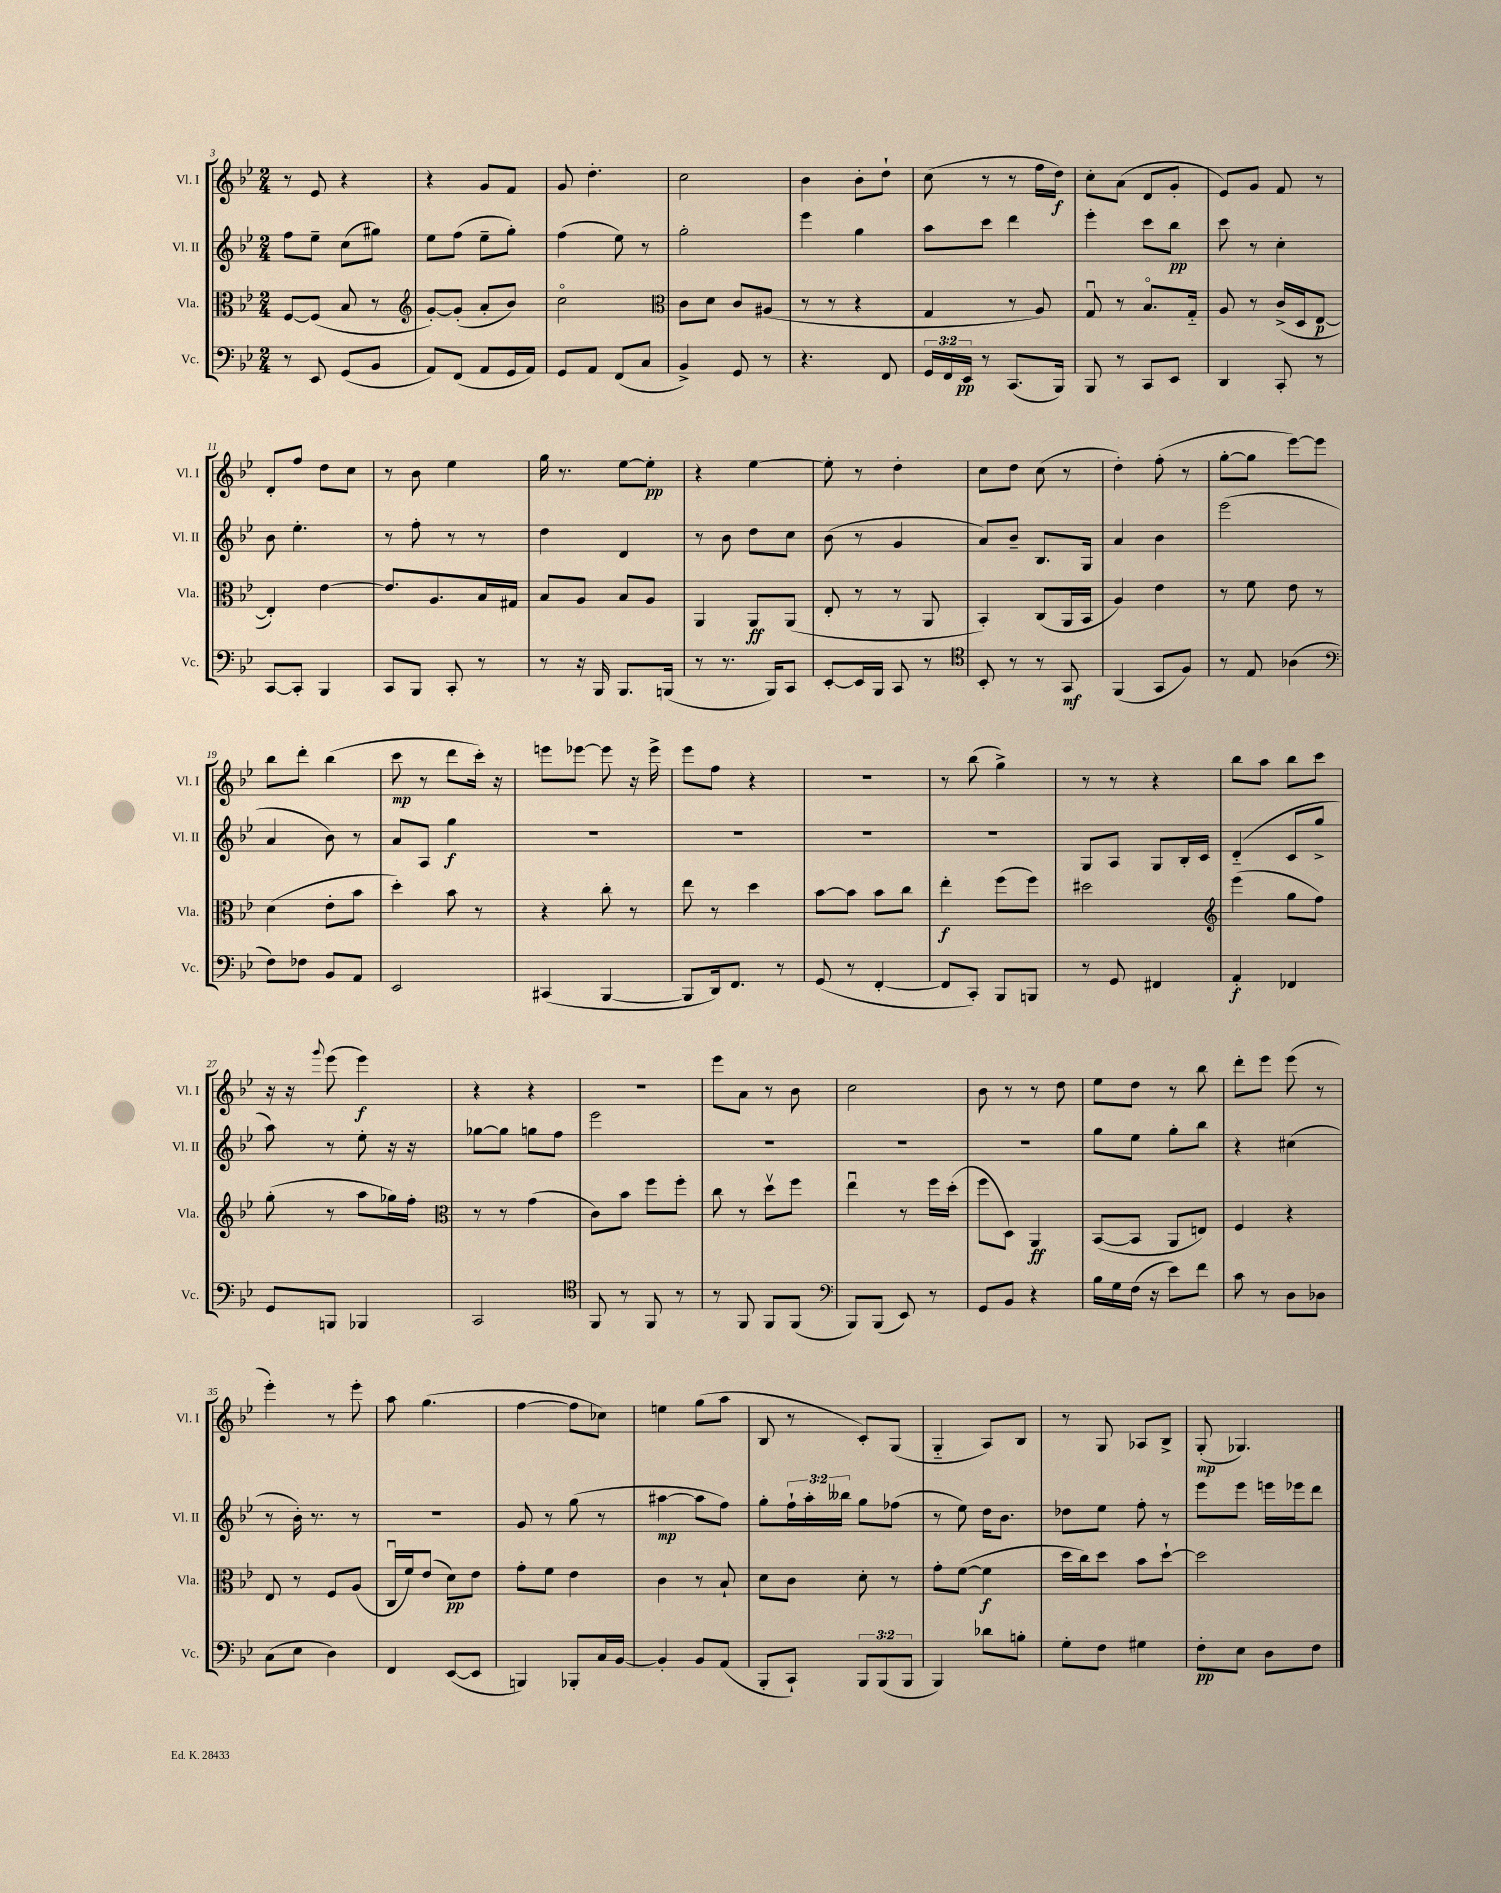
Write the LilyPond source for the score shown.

<<
\new StaffGroup <<
\new Staff = "s0" \with { instrumentName = "Vl. I" shortInstrumentName = "Vl. I" } {
    \clef treble \key bes \major \numericTimeSignature \time 2/4
    r8 ees'8 r4 |
    r4 g'8 f'8 |
    g'8 d''4.-. |
    c''2 |
    bes'4 bes'8-. d''8-! |
    c''8( r8 r8 f''16 d''16\f) |
    c''8-. a'8( d'8 g'8-. |
    ees'8) g'8 f'8 r8 |
    d'8-. f''8 d''8 c''8 |
    r8 bes'8 ees''4 |
    g''16 r8. ees''8~ ees''8-.\pp |
    r4 ees''4~ |
    ees''8-. r8 d''4-. |
    c''8 d''8 c''8( r8 |
    d''4-.) f''8-.( r8 |
    g''8~-. g''8 ees'''8~) ees'''8 |
    bes''8 d'''8-. bes''4( |
    c'''8\mp r8 d'''8 c'''16-.) r16 |
    e'''8 ees'''8~ ees'''8 r16 ees'''16-> |
    ees'''8 f''8 r4 |
    r2 |
    r8 bes''8( g''4->) |
    r8 r8 r4 |
    bes''8 a''8 bes''8 c'''8 |
    r16 r16 \appoggiatura { g'''8 } ees'''8( ees'''4\f) |
    r4 r4 |
    R2 |
    ees'''8 a'8 r8 bes'8 |
    c''2 |
    bes'8 r8 r8 d''8 |
    ees''8 d''8 r8 bes''8 |
    d'''8-. ees'''8 ees'''8( r8 |
    ees'''4-.) r8 ees'''8-. |
    a''8 g''4.( |
    f''4~ f''8 ces''8) |
    e''4 g''8( a''8 |
    bes8 r8 c'8-.) g8( |
    g4-_ a8) bes8 |
    r8 g8 aes8 bes8-> |
    g8-.\mp( ges4.) \bar "|." |
}
\new Staff = "s1" \with { instrumentName = "Vl. II" shortInstrumentName = "Vl. II" } {
    \clef treble \key bes \major \numericTimeSignature \time 2/4 \override Staff.TupletNumber.text = #tuplet-number::calc-fraction-text
    f''8 ees''8-- c''8( gis''8) |
    ees''8 f''8( ees''8-- g''8-.) |
    f''4( ees''8) r8 |
    g''2-. |
    ees'''4 g''4 |
    a''8 c'''8 d'''4 |
    ees'''4-. c'''8 bes''8\pp |
    c'''8 r8 c''4-. |
    bes'8 ees''4.-. |
    r8 f''8-. r8 r8 |
    d''4 d'4 |
    r8 bes'8 d''8 c''8 |
    bes'8( r8 g'4 |
    a'8) bes'8-- bes8. g16 |
    a'4 bes'4 |
    ees'''2( |
    a'4 bes'8) r8 |
    a'8 a8 g''4\f |
    R2 |
    R2 |
    R2 |
    R2 |
    g8 a8 g8 bes16-. c'16 |
    d'4-_( c'8 g''8-> |
    a''8) r8 ees''8-. r16 r16 |
    ges''8~ ges''8 g''8 f''8 |
    ees'''2 |
    R2 |
    R2 |
    R2 |
    g''8 ees''8 g''8-. bes''8 |
    r4 cis''4( |
    r8 bes'16-.) r8. r8 |
    r2 |
    g'8 r8 g''8( r8 |
    ais''4~\mp ais''8 f''8) |
    g''8-. \tuplet 3/2 { f''16-! a''16-. beses''16 } g''8 fes''8( |
    r8 ees''8) d''16 bes'8. |
    des''8 ees''8 f''8-. r8 |
    ees'''8 ees'''8 e'''16 ees'''16 d'''8 \bar "|." |
}
\new Staff = "s2" \with { instrumentName = "Vla." shortInstrumentName = "Vla." } {
    \clef alto \key bes \major \numericTimeSignature \time 2/4
    f8~ f8( bes8 r8 |
    \clef treble g'8~-.) g'8-.( a'8-. bes'8) |
    c''2\flageolet |
    \clef alto c'8 d'8 c'8 ais8( |
    r8 r8 r4 |
    g4 r8 a8) |
    g8\downbow r8 bes8.\flageolet g16-_ |
    a8 r8 c'16->( d16 ees8~\p |
    ees4-.) ees'4~ |
    ees'8. a8. bes16 gis16 |
    bes8 a8 bes8 a8 |
    a,4 a,8\ff a,8( |
    ees8-. r8 r8 a,8 |
    bes,4-.) c8( a,16 bes,16 |
    a4) ees'4 |
    r8 f'8 ees'8 r8 |
    d'4( ees'8-. bes'8 |
    d''4-.) bes'8 r8 |
    r4 c''8-. r8 |
    ees''8 r8 d''4 |
    bes'8~ bes'8 bes'8 c''8 |
    ees''4-.\f f''8( f''8) |
    dis''2 |
    \clef treble ees'''4( g''8 f''8) |
    g''8-.( r8 a''8 ges''16) f''16-. |
    \clef alto r8 r8 g'4( |
    c'8) bes'8 f''8 f''8-. |
    c''8 r8 d''8\upbow f''8 |
    ees''4\downbow r8 f''16 d''16-.( |
    f''8 d8) a,4\ff |
    bes,8~( bes,8 a,8 e8) |
    f4 r4 |
    ees8 r8 f8 a8( |
    c16\downbow f'16) ees'8( d'8\pp) ees'8 |
    g'8-. f'8 ees'4 |
    c'4 r8 bes8-! |
    d'8 c'8 d'8-. r8 |
    g'8-. f'8~( f'4\f |
    d''16 c''16) d''8 bes'8 d''8~-! |
    d''2 \bar "|." |
}
\new Staff = "s3" \with { instrumentName = "Vc." shortInstrumentName = "Vc." } {
    \clef bass \key bes \major \numericTimeSignature \time 2/4 \override Staff.TupletNumber.text = #tuplet-number::calc-fraction-text
    r8 ees,8 g,8( bes,8 |
    a,8) f,8( a,8 g,16 a,16) |
    g,8 a,8 f,8( c8 |
    bes,4->) g,8 r8 |
    r4. f,8 |
    \tuplet 3/2 { g,16 f,16 ees,16\pp } r8 c,8.( bes,,16) |
    bes,,8 r8 c,8 ees,8 |
    d,4 c,8-. r8 |
    c,8~ c,8-. bes,,4 |
    c,8 bes,,8 c,8-. r8 |
    r8 r16 bes,,16 bes,,8. b,,16( |
    r8 r8. bes,,16) c,8 |
    ees,8~-. ees,16 bes,,16 c,8 r8 |
    \clef tenor bes,8-. r8 r8 g,8\mf |
    f,4( g,8 f8) |
    r8 ees8 aes4( |
    \clef bass f8) fes8 bes,8 a,8 |
    ees,2 |
    cis,4( bes,,4~ |
    bes,,8 d,16) f,8. r8 |
    g,8( r8 f,4~-. |
    f,8 c,8-.) bes,,8 b,,8 |
    r8 g,8 fis,4 |
    a,4-.\f fes,4 |
    g,8 b,,8 bes,,4 |
    c,2 |
    \clef tenor f,8 r8 f,8 r8 |
    r8 f,8 f,8 f,8( |
    \clef bass bes,,8) bes,,8( ees,8) r8 |
    g,8 bes,8 r4 |
    bes16 g16 f16( r16 ees'8) f'8 |
    c'8 r8 d8 des8 |
    c8( ees8 d4) |
    f,4 ees,8~( ees,8 |
    b,,4) bes,,8-. c16 bes,16~ |
    bes,4-. bes,8 a,8( |
    bes,,8-. c,8-!) \tuplet 3/2 { bes,,8 bes,,8( bes,,8 } |
    bes,,4) des'8 b8-. |
    g8-. f8 gis4 |
    f8-.\pp ees8 d8 f8 \bar "|." |
}
>>
>>
\layout { \context { \Score currentBarNumber = #3 } }
